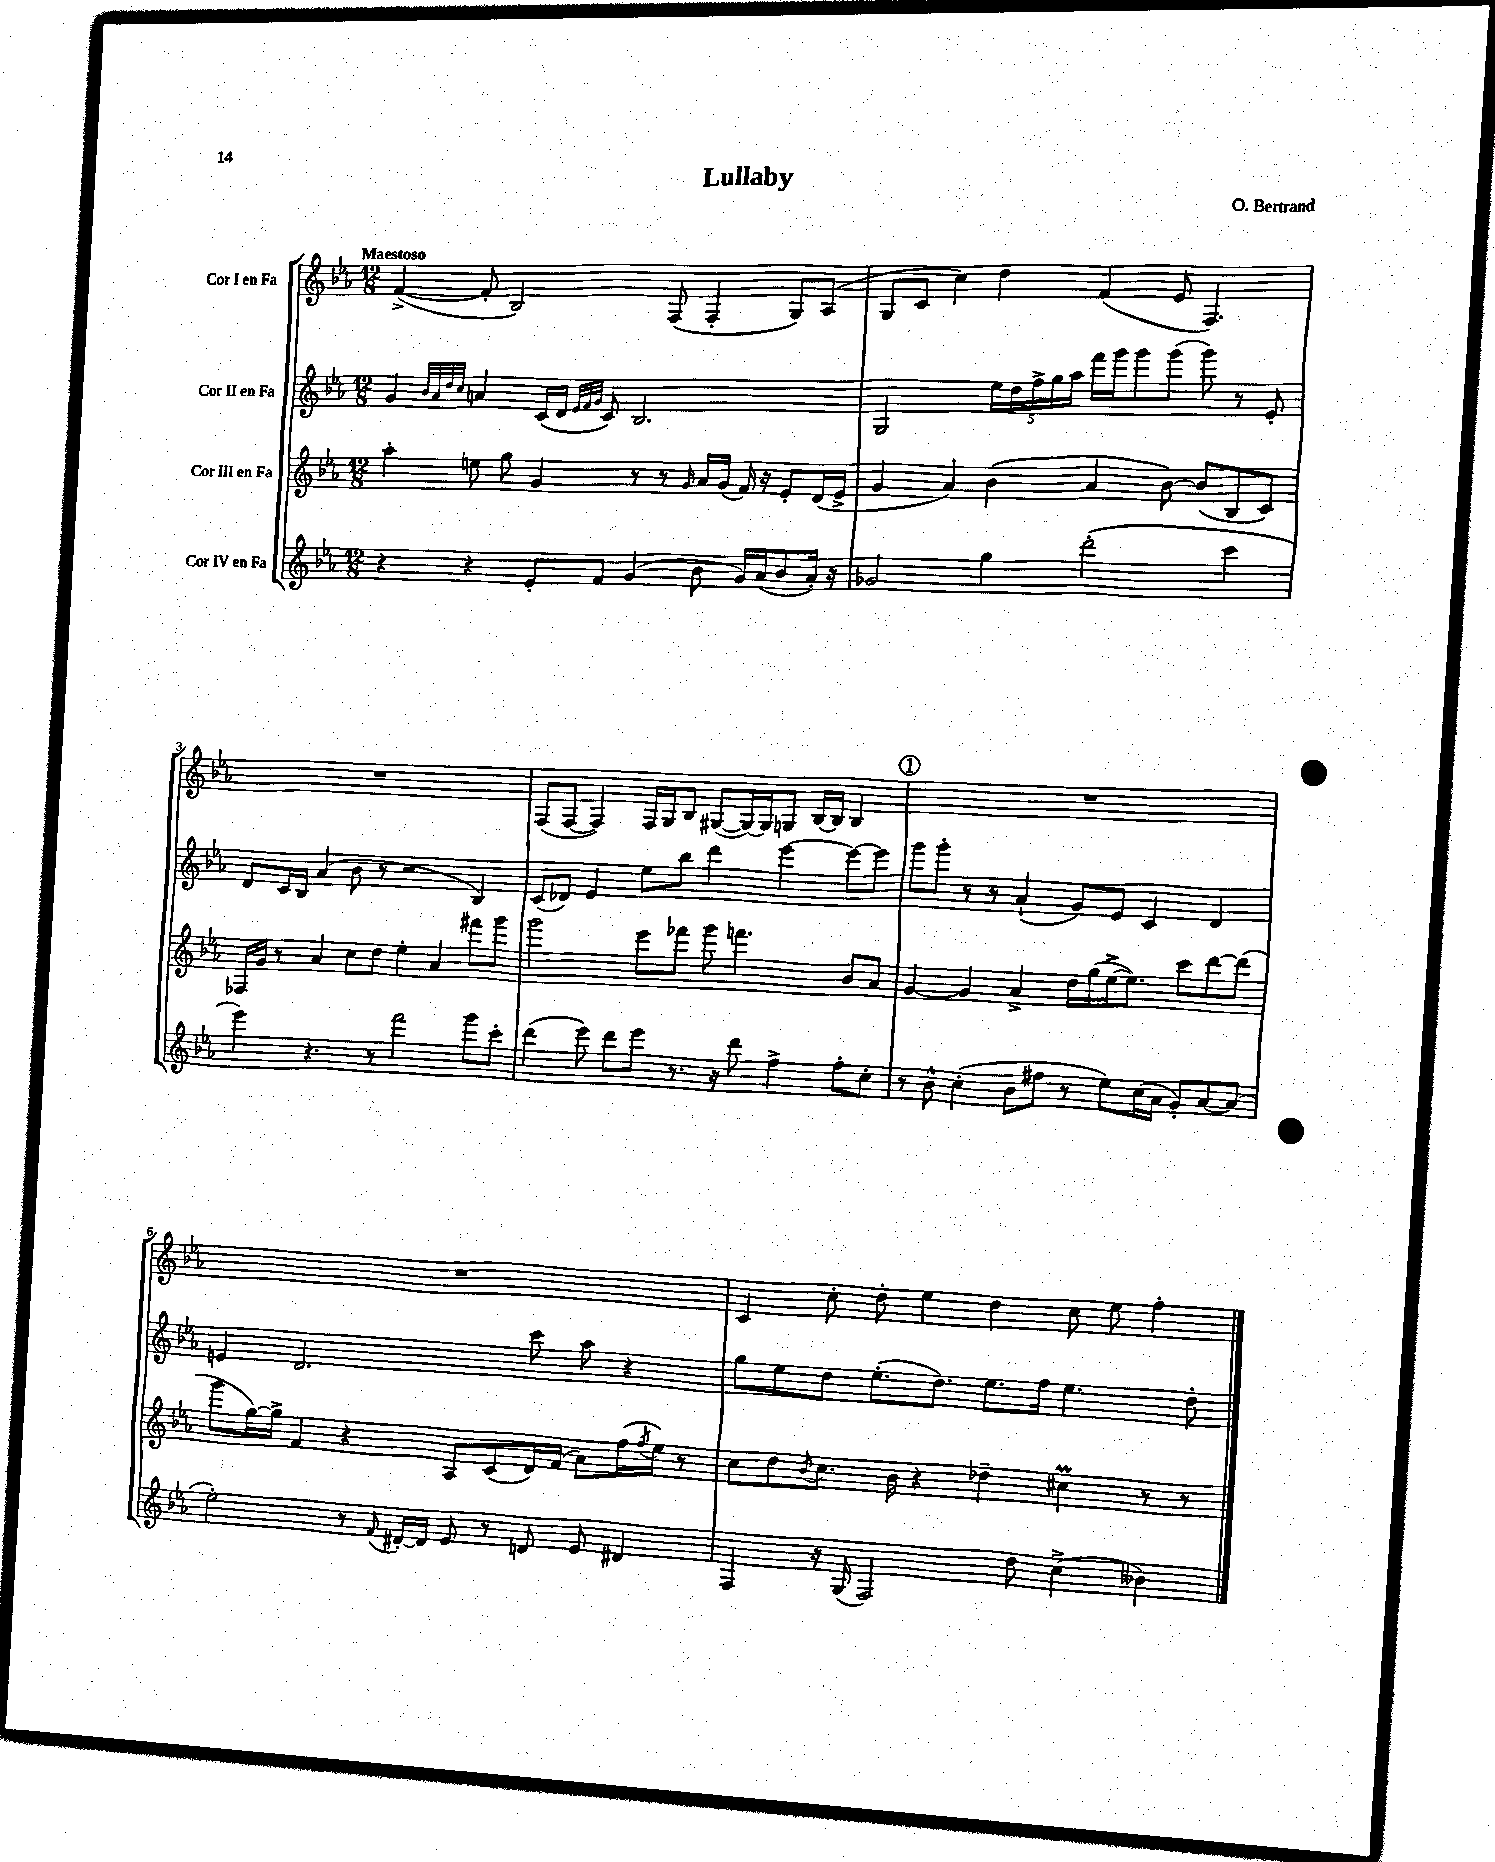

**kern	**kern	**kern	**kern
*part4	*part3	*part2	*part1
*staff4	*staff3	*staff2	*staff1
*I"Cor IV en Fa	*I"Cor III en Fa	*I"Cor II en Fa	*I"Cor I en Fa
*clefG2	*clefG2	*clefG2	*clefG2
*k[b-e-a-]	*k[b-e-a-]	*k[b-e-a-]	*k[b-e-a-]
*M12/8	*M12/8	*M12/8	*M12/8
=1	=1	=1	=1
!	!	!	!LO:TX:a:B:t=Maestoso
4r	4aa-'\	4g/	([4f^/
.	.	32qqb-/LLL	.
.	.	32qqa-/	.
.	.	32qqdd/	.
.	.	32qqcc/JJJ	.
4r	8een\	4an/	8f'/]
.	8gg\	.	2B-/)
8e-'/L	4g/	(16c/LL	.
.	.	16d/JJ	.
.	.	32qqe-/LLL	.
.	.	32qqf/	.
.	.	32qqg/JJJ	.
8f/J	.	8c/)	.
(4g/	8r	2.B-/	.
.	8r	.	(8F/
.	16qqg/	.	.
8b-\	16a-/LL	.	4F'/
.	(16g/JJ	.	.
16g/LL)	16f/)	.	.
(16a-/J	16r	.	.
8b-/	8e-'/L	.	8G/L)
16a-'/Jk)	(16d/L	.	(8A-/J
16r	16e-^/JJ	.	.
=2	=2	=2	=2
2g-X/	4g/	2G/	8G/L
.	.	.	8c/J
.	4a-/)	.	4cc\)
4gg\	(4b-\	20ee-\LL	4dd\
.	.	20dd\	.
.	.	20ff^\	.
.	.	20gg\	.
.	.	20aa-\JJ	.
(2ddd'\	4a-/	16fff\LL	(4f/
.	.	16ggg\J	.
.	.	8ggg\	.
.	[8b-\)	(8ggg\J	8e-/
.	(8b-/L]	8ggg\)	4.F/)
4ccc\	8B-/	8r	.
.	8c/J)	8e-'/	.
!!LO:LB:g=z
=3	=3	=3	=3
4eee-\)	16F-X/LL	8d/L	1.r
.	16g/JJ	.	.
.	8r	16c/L	.
.	.	16B-/JJ	.
4.r	4a-/	(4a-/	.
.	8cc\L	8b-\	.
8r	8dd\J	8r	.
2fff\	4ee-'\	2r	.
.	4a-/	.	.
8ggg\L	8fff#X\L	4B-/)	.
8ccc'\J	8ggg\J	.	.
=4	=4	=4	=4
(4ddd\	2ggg\	(8c/L	(8F/L
.	.	8d-X/J)	[8F/J
8eee-\)	.	4e-/	4F/])
8ddd\L	.	.	.
8eee-\J	8eee-\L	8ee-\L	16F/LL
.	.	.	16G/J
8.r	8fff-X\J	8bb-\J	8B-/J
.	8ggg\	4ddd\	([8G#X/L
16r	.	.	.
8ddd\	4.fffn\	.	16G#/L_)
.	.	.	16G#/J]
4ff^\	.	[4eee-\	8Gn/J
.	.	.	[16B-/LL
.	.	.	16B-/JJ]
8ff'\L	8b-/L	8eee-\L_	4B-/
8cc'\J	8a-/J	8eee-\J]	.
!!LO:REH:place=s1:t=1
=5	=5	=5	=5
8r	[4g/	8ggg\L	1.r
8b-^^\	.	8ggg'\J	.
(4cc'\	4g/]	8r	.
.	.	8r	.
8b-\L	4a-^/	(4a-`/	.
8ff#X\J	.	.	.
8r	16dd\LL	8g/L)	.
.	(16gg\	.	.
8ee-\L)	[16ee-^\J	8e-/J	.
.	8.ee-\J])	.	.
(16cc\L	.	4c/	.
16a-\JJ	.	.	.
8g'/L)	8ccc\L	.	.
[8a-/	[8ddd\	4d/	.
(8a-/J]	(8ddd\J]	.	.
!!LO:LB:g=z
=6	=6	=6	=6
2ee-'\)	8ggg\L	4en/	1.r
.	[16gg\L)	.	.
.	16gg^\JJ]	.	.
.	4f/	2.d/	.
8r	4r	.	.
8qqf/	.	.	.
[16d#X'/LL	.	.	.
16d#/JJ]	.	.	.
8e-/	8A-/L	.	.
8r	(8c/	.	.
8dn/	16d/L)	8ccc\	.
.	(16f/JJ	.	.
8e-/	8a-\L)	8aa-\	.
4d#X/	(16ff\L	4r	.
.	8qff/	.	.
.	16ee-\JJ)	.	.
.	8r	.	.
=7	=7	=7	=7
4F/	8cc\L	8gg\L	4c/
.	8dd\	8ee-\	.
.	8qb-/	.	.
16r	8.cc\J	8dd\J	8cc'\
(16G/	.	.	.
2F/)	.	(8.ee-'\L	8dd'\
.	16b-\	.	.
.	4r	.	4ee-\
.	.	8.dd\J)	.
.	4dd-X~\	8.ee-\L	4dd\
8dd\	.	.	.
.	.	16ff\Jk	.
(4cc^\	4cc#Xm\	4.ee-\	8cc\
.	.	.	8ee-\
4b--X\)	8r	.	4ff'\
.	8r	8dd'\	.
==	==	==	==
*-	*-	*-	*-
